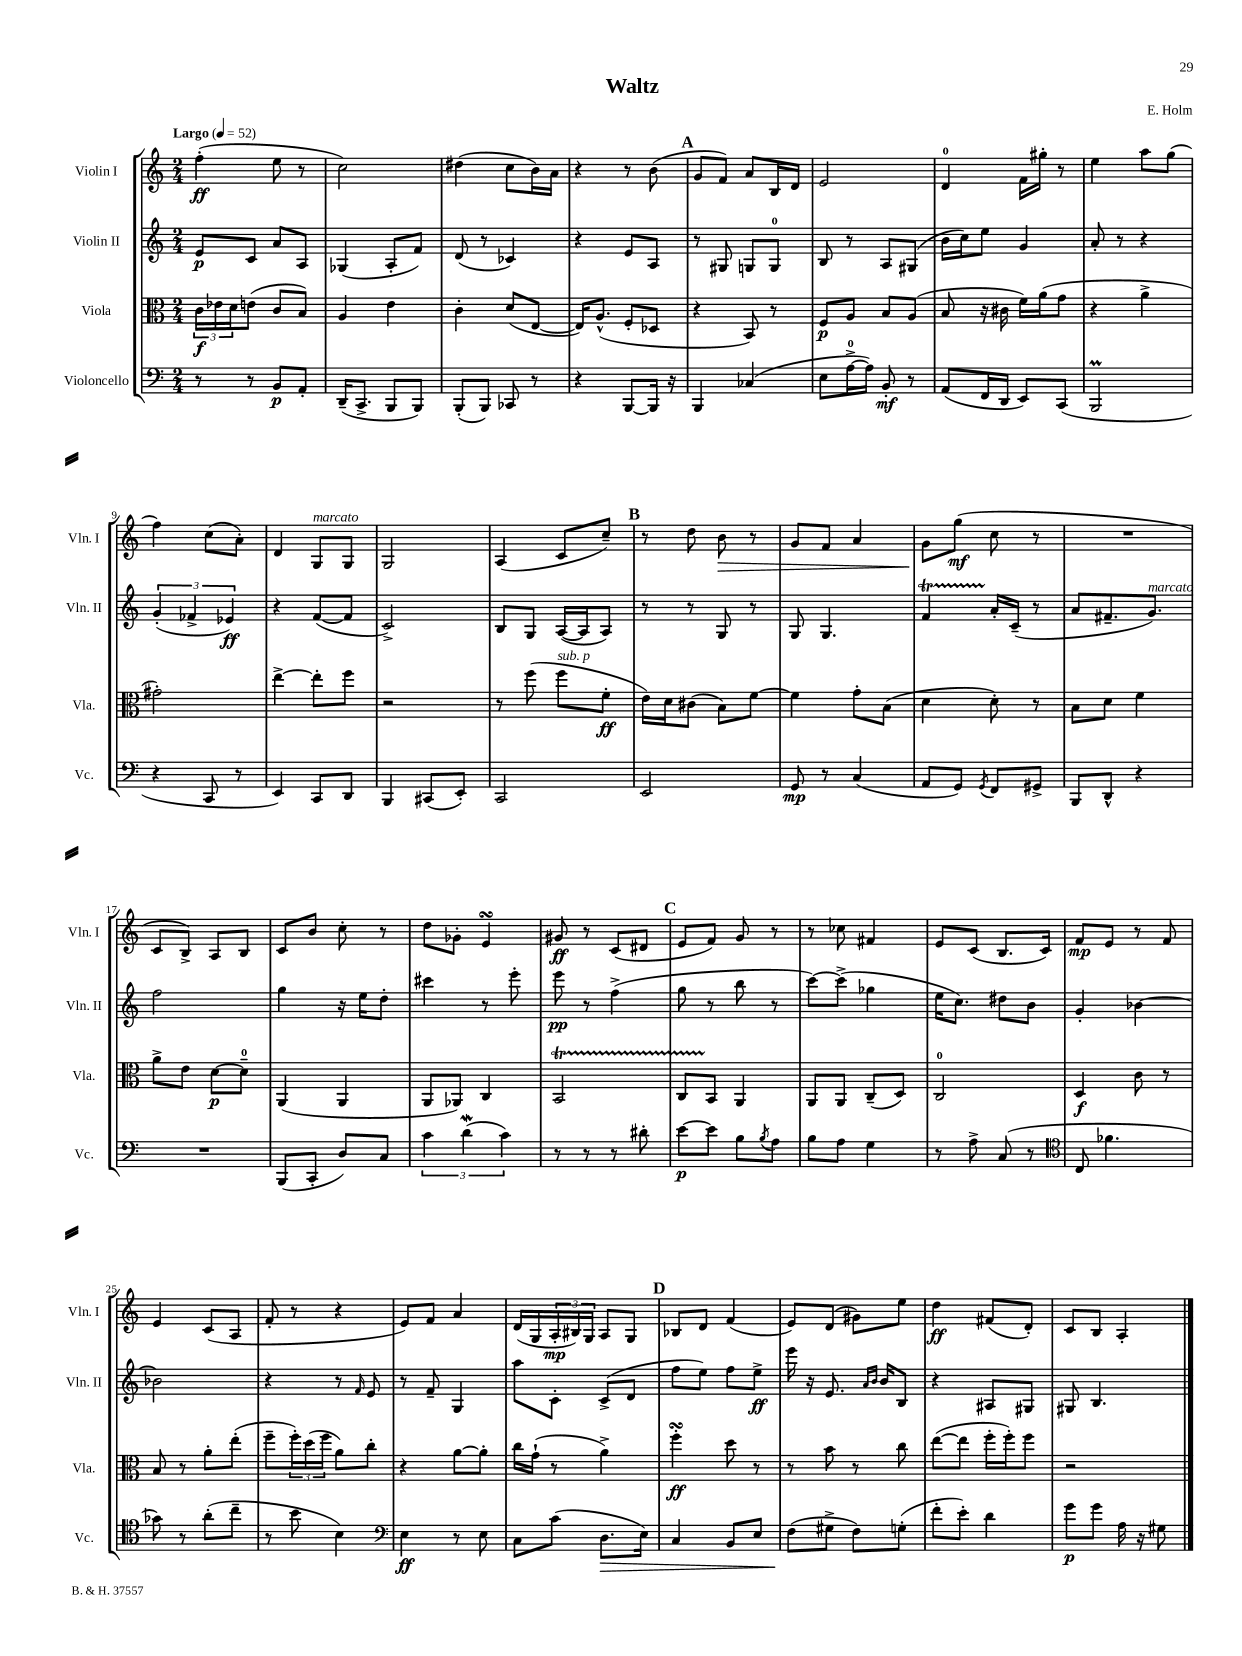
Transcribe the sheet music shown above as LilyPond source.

\header { title = "Waltz" composer = "E. Holm" }
<<
\new StaffGroup <<
\new Staff = "s0" \with { instrumentName = "Violin I" shortInstrumentName = "Vln. I" } {
    \clef treble \key c \major \numericTimeSignature \time 2/4 \tempo "Largo" 4 = 52
    f''4-.\ff( e''8 r8 |
    c''2) |
    dis''4( c''8 b'16) a'16 |
    r4 r8 b'8( |
    \mark \markup { \bold "A" } g'8 f'8) a'8 b16 d'16 |
    e'2 |
    d'4-0 f'16 gis''16-. r8 |
    e''4 a''8 g''8( |
    f''4) c''8( a'8-.) |
    d'4 g8^\markup { \italic "marcato" } g8 |
    g2 |
    a4( c'8 c''8--) |
    \mark \markup { \bold "B" } r8 d''8 b'8\> r8 |
    g'8 f'8 a'4 |
    g'8\! g''8\mf( c''8 r8 |
    R2 |
    c'8 b8->) a8 b8 |
    c'8 b'8 c''8-. r8 |
    d''8 ges'8-. e'4\turn |
    gis'8\ff r8 c'8( dis'8 |
    \mark \markup { \bold "C" } e'8 f'8) g'8 r8 |
    r8 ces''8 fis'4 |
    e'8 c'8( b8. c'16) |
    f'8\mp e'8 r8 f'8 |
    e'4 c'8( a8 |
    f'8-. r8 r4 |
    e'8) f'8 a'4 |
    d'16( g16 \tuplet 3/2 { a16-.\mp bis16) g16 } a8 g8 |
    \mark \markup { \bold "D" } bes8 d'8 f'4( |
    e'8) d'8( gis'8) e''8 |
    d''4\ff fis'8( d'8-.) |
    c'8 b8 a4-. \bar "|." |
}
\new Staff = "s1" \with { instrumentName = "Violin II" shortInstrumentName = "Vln. II" } {
    \clef treble \key c \major \numericTimeSignature \time 2/4
    e'8\p c'8 a'8 a8 |
    ges4( a8-. f'8) |
    d'8( r8 ces'4) |
    r4 e'8 a8 |
    \mark \markup { \bold "A" } r8 gis8 g8 g8-0 |
    b8 r8 a8 gis8( |
    b'16 c''16) e''8 g'4 |
    a'8-. r8 r4 |
    \tuplet 3/2 { g'4-.( fes'4-> ees'4\ff) } |
    r4 f'8~( f'8 |
    c'2->) |
    b8 g8 a16~( a16 a8) |
    \mark \markup { \bold "B" } r8 r8 g8 r8 |
    g8 g4. |
    f'4\startTrillSpan a'16-.\stopTrillSpan c'16--( r8 |
    a'8 fis'8.-- g'8.^\markup { \italic "marcato" }) |
    f''2 |
    g''4 r16 e''16 d''8-. |
    cis'''4 r8 e'''8-. |
    e'''8\pp r8 f''4->( |
    \mark \markup { \bold "C" } g''8 r8 b''8 r8 |
    c'''8~) c'''8->( ges''4 |
    e''16 c''8.) dis''8 b'8 |
    g'4-. bes'4~ |
    bes'2 |
    r4 r8 \grace { f'16 } e'8 |
    r8 f'8-- g4 |
    a''8 c'8-. c'8->( d'8 |
    \mark \markup { \bold "D" } f''8 e''8) f''8 e''8->\ff |
    e'''16 r16 e'8. \grace { a'16 b'16 } b'16 b8 |
    r4 ais8 gis8 |
    gis8 b4. \bar "|." |
}
\new Staff = "s2" \with { instrumentName = "Viola" shortInstrumentName = "Vla." } {
    \clef alto \key c \major \numericTimeSignature \time 2/4
    \tuplet 3/2 { c'16\f ees'16 d'16 } e'8( c'8 b8) |
    a4 e'4 |
    c'4-. d'8( e8~ |
    e16) a8.-^( f8-. des8 |
    \mark \markup { \bold "A" } r4 b,8) r8 |
    f8\p a8 b8 a8( |
    b8 r16 cis'16 f'16) a'16( g'8 |
    r4 a'4-> |
    gis'2-.) |
    e''4~-> e''8-. f''8 |
    r2 |
    r8 f''8( f''8^\markup { \italic "sub. p" } f'8-.\ff |
    \mark \markup { \bold "B" } e'16) d'16 cis'8( b8) f'8~ |
    f'4 g'8-. b8( |
    d'4 d'8-.) r8 |
    b8 d'8 f'4 |
    a'8-> e'8 d'8~\p d'8-0-- |
    a,4( a,4 |
    a,8 aes,8) c4 |
    b,2\startTrillSpan |
    \mark \markup { \bold "C" } c8 b,8\stopTrillSpan a,4 |
    a,8 a,8 c8--( d8) |
    c2-0 |
    d4\f c'8 r8 |
    b8 r8 a'8-. e''8-.( |
    f''8-- \tuplet 3/2 { f''16-.) d''16( f''16 } a'8) c''8-. |
    r4 a'8~ a'8-. |
    c''16 g'16-!( r8 a'4->) |
    \mark \markup { \bold "D" } f''4-.\turn\ff d''8 r8 |
    r8 b'8 r8 c''8 |
    e''8~( e''8 f''16-. f''16-.) f''8 |
    r2 \bar "|." |
}
\new Staff = "s3" \with { instrumentName = "Violoncello" shortInstrumentName = "Vc." } {
    \clef bass \key c \major \numericTimeSignature \time 2/4
    r8 r8 b,8\p a,8-. |
    d,16--( c,8.-> b,,8 b,,8) |
    b,,8-.( b,,8) ces,8 r8 |
    r4 b,,8~ b,,16 r16 |
    \mark \markup { \bold "A" } b,,4 ces4( |
    e8 a16-0~-> a16) b,8-.\mf r8 |
    a,8( f,16 d,16 e,8) c,8( |
    b,,2\prall |
    r4 c,8 r8 |
    e,4) c,8 d,8 |
    b,,4 cis,8( e,8-.) |
    c,2 |
    \mark \markup { \bold "B" } e,2 |
    g,8\mp r8 c4( |
    a,8 g,8) \acciaccatura { g,8 } f,8 gis,8-> |
    b,,8 d,8-^ r4 |
    R2 |
    b,,8( c,8-. d8) c8 |
    \tuplet 3/2 { c'4 d'4\mordent( c'4) } |
    r8 r8 r8 dis'8-. |
    \mark \markup { \bold "C" } e'8~\p e'8 b8 \acciaccatura { b8 } a8 |
    b8 a8 g4 |
    r8 a8-> c8( r8 |
    \clef tenor c8 fes'4. |
    ges'8) r8 a'8-.( c''8-- |
    r8 b'8 b4) |
    \clef bass e4\ff r8 e8 |
    c8 c'8( d8.\> e16) |
    \mark \markup { \bold "D" } c4 b,8 e8 |
    f8\!( gis8-> f8) g8-.( |
    f'8-. e'8-.) d'4 |
    g'8\p g'8 a16 r16 gis8 \bar "|." |
}
>>
>>
